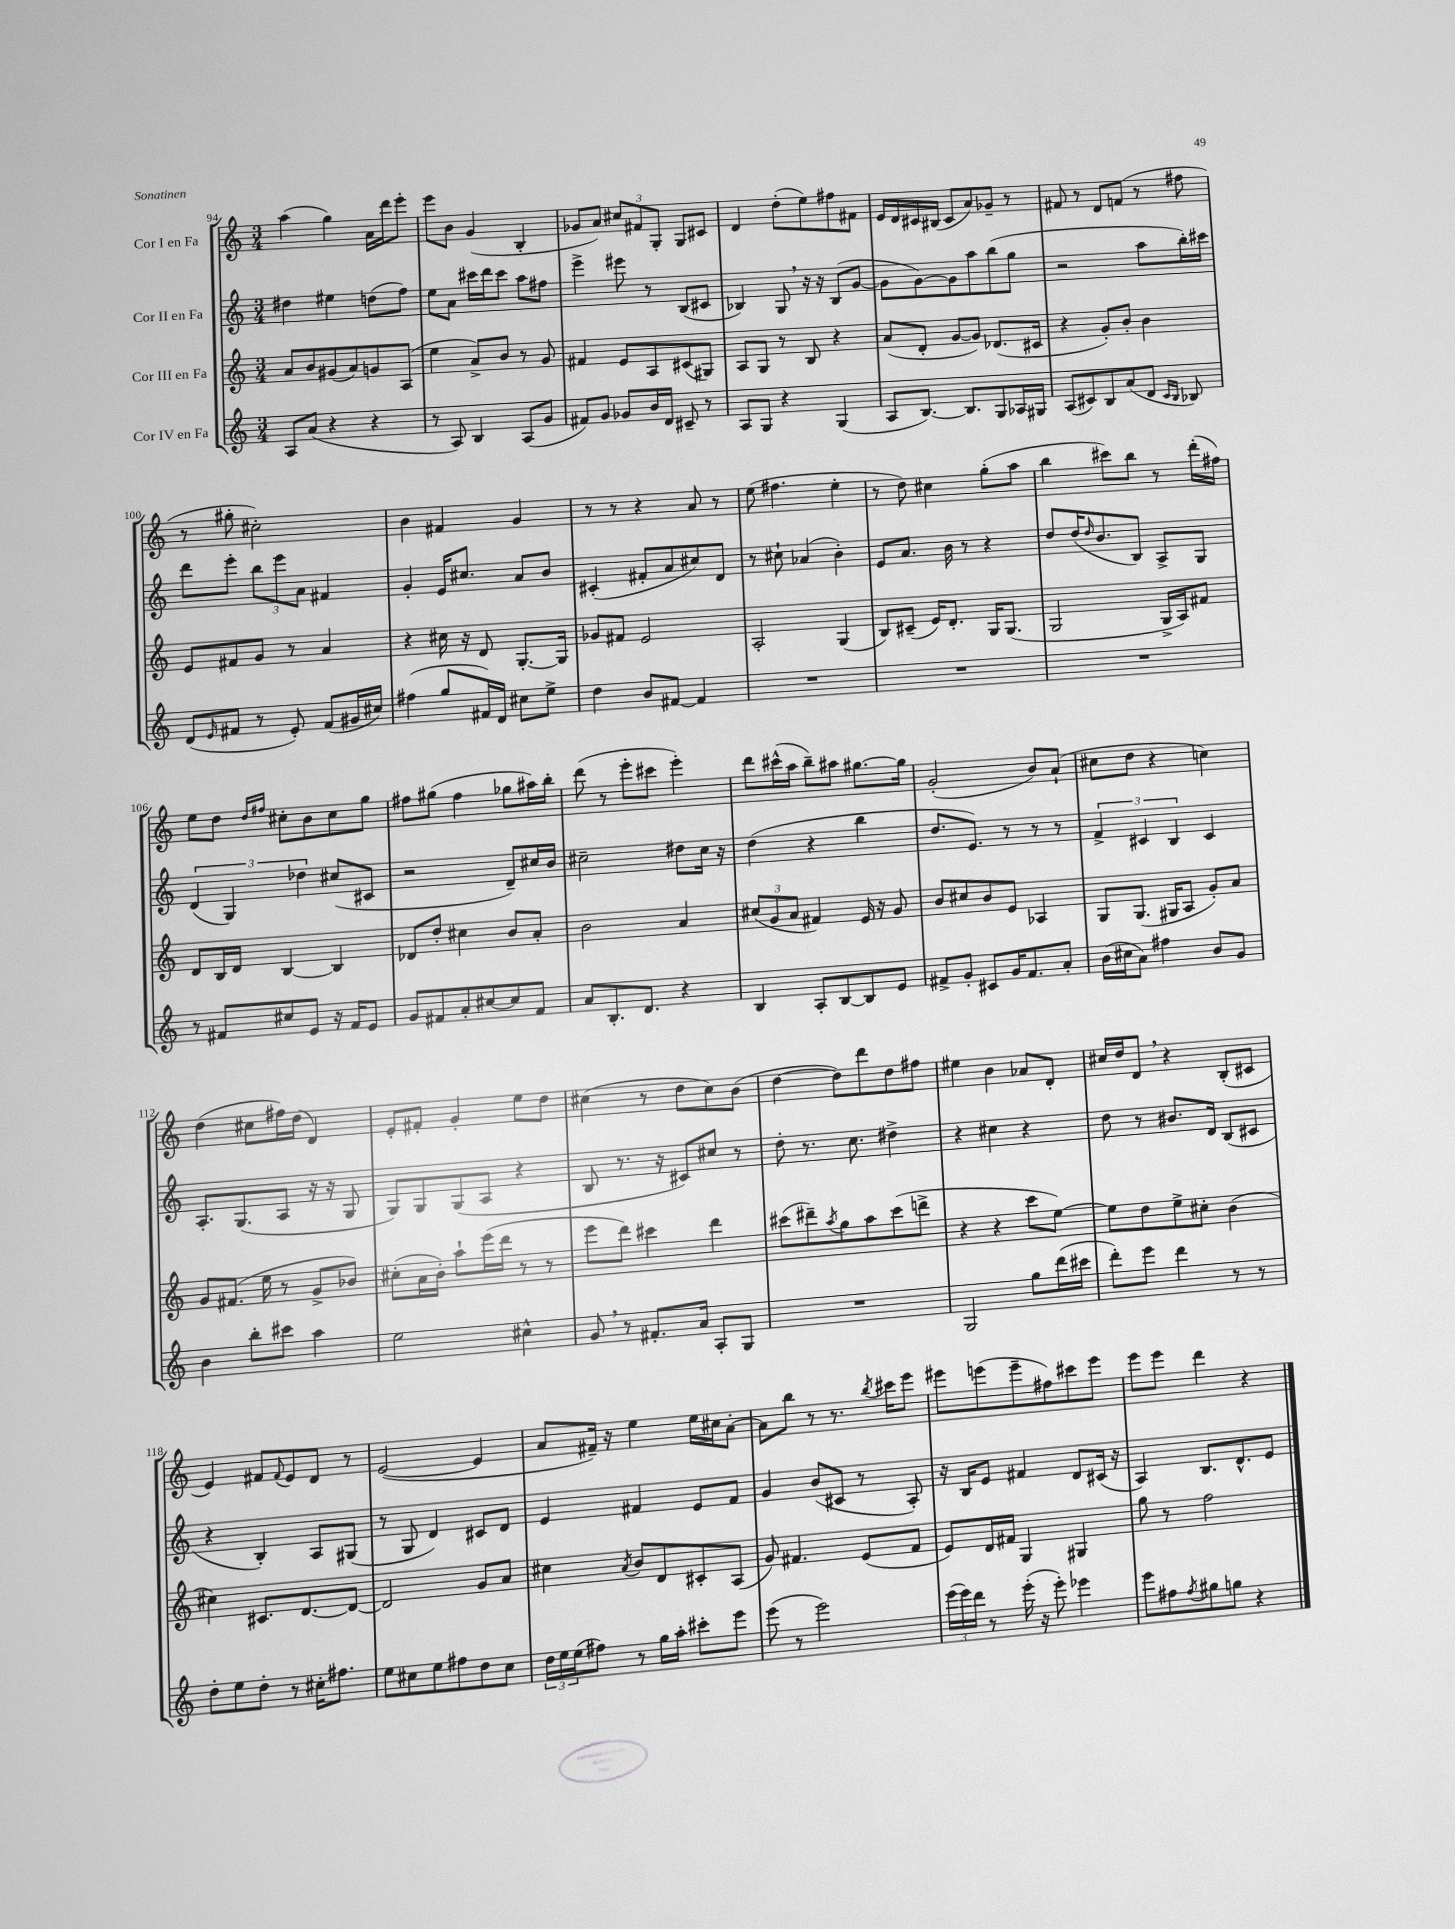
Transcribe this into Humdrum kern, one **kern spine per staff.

**kern	**kern	**kern	**kern
*part4	*part3	*part2	*part1
*staff4	*staff3	*staff2	*staff1
*I"Cor IV en Fa	*I"Cor III en Fa	*I"Cor II en Fa	*I"Cor I en Fa
*clefG2	*clefG2	*clefG2	*clefG2
*k[]	*k[]	*k[]	*k[]
*M3/4	*M3/4	*M3/4	*M3/4
=94	=94	=94	=94
8A/L	8a/L	4dd#X\	(4aa\
(8a/J	8b/	.	.
4r	(8g#X/	4ee#X\	4gg\)
.	8a/)	.	.
4r	8gn/	(8ddn\L	16a\LL
.	.	.	16ddd\J
.	(8A/J	8ff\J)	8eee'\J
=95	=95	=95	=95
8r	4ee\	8ee\L	8eee\L
8A/)	.	8a\J	8b\J
4B/	8a^/L)	16ccc#X\LL	(4g/
.	.	16ddd\J	.
.	8b/J	8ccc#\J	.
(8A/L	8r	8aa\L	4B'/
8g/J	8g/	8ff#X\J	.
=96	=96	=96	=96
8f#X/L)	4f#X/	4eee^\	8g-X/L
8g/J	.	.	8a/J)
8g-X/L	8e/L	8eee#X\	12cc#X/L
.	.	.	12f#X/
16b/L	8A/	8r	.
.	.	.	12G'/J
16d/JJ	.	.	.
8c#X~/	(8c#X/	(8B/L	8G/L
8r	8G#X/J)	8c#X/J	8c#X/J
=97	=97	=97	=97
8A/L	8A/L	4B-X/)	4d/
8G/J	8G/J	.	.
4r	8r	8G,/	(8dd'\L
.	8B/	16r	8ee\)
.	.	16r	.
(4G/	4r	(8B-/L	8ff#X\
.	.	[8g/J	8f#X\J
=98	=98	=98	=98
8A/L	(8a/L	8g\L]	16e/LL
.	.	.	16d/
[8.B/J)	8d'/J	[8g\)	16c#X/
.	.	.	(16B#X/JJ
.	[8g/L	8g\]	8c#/L
8.B/L]	.	.	.
.	8g/J])	8aa\	8a/)
8G/	(8.d-X/L	(8bb\	8g-X~/J
16A-X/L	.	8gg\J	8r
16G#X/JJ	16c#X/Jk	.	.
=99	=99	=99	=99
(8A/L	4r	2r	8f#X/
8c#X/)	.	.	8r
8B/	8g'/L)	.	8d/L
(8a/	8b'/J	.	(8fn/J
8d/J	4b\	8aa\L	8r
16qqc#/LL	.	.	.
16qqB/JJ	.	.	.
8B-X/)	.	16bb'\L)	8ff#X\
.	.	16ccc#X\JJ	.
!!LO:LB:g=z
=100	=100	=100	=100
(8d/L	8e/L	8ddd\L	8r
16qqe/	.	.	.
8f#X/J	8f#X/	8eee'\J	8gg#X'\
8r	8g/J	12bb\L	2cc#X'\)
.	.	12eee\	.
8e'/)	8r	.	.
.	.	12a\J	.
(8f#/L	4a/	4f#X/	.
16g#X/L	.	.	.
16cc#X/JJ)	.	.	.
=101	=101	=101	=101
(4ff#X\	4r	4g'/	4b\
8gg/L	16cc#X\	16e/KL	4f#X/
.	16r	8.cc#X/J	.
16f#X/L)	8d/	.	.
16d/JJ	.	.	.
8cc#X\L	[8.G'/L	8a/L	4g/
8ee^\J	.	8b/J	.
.	16G/Jk]	.	.
=102	=102	=102	=102
4dd\	8g-X/L	(4c#X'/	8r
.	8f#X/J	.	8r
8b/L	2e/	8f#X'/L	4r
[8f#X/J	.	8a/	.
4f#/]	.	8cc#X/)	8a/
.	.	8d/J	8r
=103	=103	=103	=103
2.r	2A'/	8r	(8ee\
.	.	8cc#X`\	4.ff#X\
.	.	(4a-X/	.
.	(4G/	4b'\)	4ee'\
=104	=104	=104	=104
2.r	8B/L)	8e/L	8r
.	(8c#X~/J	8.a/J	8dd\)
.	16e/KL)	.	4cc#X\
.	8.d'/J	16b\	.
.	.	8r	.
.	16G/KL	4r	(8gg'\L
.	(8.G/J	.	.
.	.	.	8aa\J
=105	=105	=105	=105
2.r	2G/	8dd/L	4bb\
.	.	(16dd/K	.
.	.	16qqdd/	.
.	.	8.b/	.
.	.	.	8ccc#X\L)
.	.	8B/J)	8bb\J
.	16G^/LL	8A^/L	8r
.	16A/J)	.	.
.	8f#X/J	8G/J	(16ddd'\LL
.	.	.	16ff#X\JJ)
!!LO:LB:g=z
=106	=106	=106	=106
8r	8d/L	(6d/	8ee\L
8f#X/L	16B/L	.	8dd\J
.	.	6G/)	.
.	16d/JJ	.	.
.	.	.	16qqdd/LL
.	.	.	16qqff#X/JJ
8cc#X/	[4B/	.	8cc#X'\L
.	.	6dd-X\	.
8e/J	.	.	8b\
16r	4B/]	(8cc#X/L	8cc#\
16f#/KL	.	.	.
8e/J	.	8c#X/J	8gg\J
=107	=107	=107	=107
8g/L	8d-X/L	2r	8ff#X\L
8f#X/	8dd'/J	.	(8gg#X\J
8a'/	4cc#X\	.	4ff#\
[8cc#X/	.	.	.
8cc#/]	8b/L	8d~/L)	8gg-X\L
8f#/J	8a'/J	16cc#X/L	16aa#X\L)
.	.	16b/JJ	16bb'\JJ
=108	=108	=108	=108
8a/L	2b\	2cc#X~\	(8ddd\
8.B'/	.	.	8r
.	.	.	8eee'\L
8.d/J	.	.	.
.	.	.	8ccc#X\J
4r	4a/	8dd#X\L	4eee'\)
.	.	16cc#\Jk	.
.	.	16r	.
=109	=109	=109	=109
4B/	(12cc#X/L	(4dd\	8ddd\L
.	12g/	.	.
.	.	.	(16ccc#X^^\L
.	12a/J	.	.
.	.	.	16aa\JJ
8A'/L	4f#X/)	4r	8bb~\L)
[8B/	.	.	8aa#X\J
8B/]	16e/	4bb\	[8.gg#X\L
.	16r	.	.
8e/J	8g/	.	.
.	.	.	16gg#\Jk]
=110	=110	=110	=110
8f#X^/L	8b/L	8.dd/L	(2g'/
8g'/J	8cc#X/	.	.
.	.	8.e/J)	.
8c#X/L	8b/	.	.
16g/K	8e/J	8r	.
8.f#/	.	.	.
.	4A-X/	8r	8b/L)
8a'/J	.	8r	(8a`/J
=111	=111	=111	=111
(16b\LL	8G/L	6f^/	8cc#X\L
16cc#X\J	.	.	.
8a\J)	(8.G/J	.	8dd\J
.	.	6c#X/	.
4ff#X\	.	.	4r
.	16G#X/KL	.	.
.	.	6B/	.
.	8A/J	.	.
8b/L	8g'/L)	4c#/	4ccn\)
8g/J	8a/J	.	.
!!LO:LB:g=z
=112	=112	=112	=112
4b\	8g/L	8.A'/L	(4dd\
.	(8.f#X/J	.	.
.	.	(8.G/	.
8bb'\L	.	.	8cc#X\L
.	16ee\	.	.
8ccc#X\J	8r	8A/J	16ff#X\L)
.	.	.	(16dd\JJ
4aa\	8g^/L	16r	4d/)
.	.	16r	.
.	8b-X/J)	8G/	.
=113	=113	=113	=113
2ee\	(8cc#X'\L	8G/L)	8e'/L
.	16a\L	8G/	8f#X'/J
.	16b'\JJ)	.	.
.	8aa`\L	(8G/	4g'/
.	(16eee\L	8A/J	.
.	16ddd\JJ	.	.
4cc#X^^\	8r	4r	8ee\L
.	8r	.	8dd\J
=114	=114	=114	=114
8g,/	8eee\L	8B/	(4cc#X\
8r	8ddd\J)	8.r	.
8.f#X'/L	4ccc#X\	.	8r
.	.	16r	.
.	.	8c#X/L)	8dd\L
16a/Jk	.	.	.
8A'/L	4ddd\	8cc#X/J	8cc#\)
8G/J	.	8r	(8b\J
=115	=115	=115	=115
2.r	(8ccc#X\L	8dd'\	[4dd\
.	8ddd#X~\)	8.r	.
.	8qaa/	.	.
.	8gg\	.	8dd\L])
.	.	8.cc\	.
.	8aa\	.	8ddd\
.	(8ccc#\	4dd#X^\	8dd\
.	8dddn^\J	.	8ff#X\J
=116	=116	=116	=116
2G/	4r	4r	4ee#X\
.	4r	4cc#X\	4b\
8gg\L	8ccc\L	4r	8a-X/L
(16ddd\L	[8ee\J)	.	8d'/J
16ccc#X\JJ	.	.	.
=117	=117	=117	=117
8ddd'\L)	8ee\L]	8dd\	16cc#X/LL
.	.	.	16dd/J
8eee\J	8dd\	8r	8d,/J
4ddd\	8ee^\	8.b#X/L	4r
.	8cc#X'\J	.	.
.	.	16d/Jk	.
8r	(4b\	(8B/L	(8B'/L
8r	.	8c#X/J	8c#X/J
!!LO:LB:g=z
=118	=118	=118	=118
8dd'\L	4cc#X\)	4r	4e/)
8ee\	.	.	.
8dd'\J	8.c#X/L	4B'/)	8f#X/L
.	.	.	8qqf#/
8r	.	.	8e/
.	[8.d/	.	.
16cc#X'\KL	.	8A/L	8d/J
8.ff#X\J	.	.	.
.	8d/J_	(8G#X/J	8r
=119	=119	=119	=119
8ee\L	2d/]	8r	([2e/
8cc#X\	.	8G/	.
8ee\	.	4d/)	.
8ff#X\	.	.	.
8dd\	8g/L	8c#X/L	4e/]
8cc#\J	8a/J	8d/J	.
=120	=120	=120	=120
24dd\LL	4cc#X\	4e/	8a/L
24ee\	.	.	.
(24ee\J	.	.	.
8ff#X\J)	.	.	16f#X~/Jk)
.	.	.	16r
.	8qa/	.	.
8r	8b/L	4f#X/	4ee\
16gg\LL	8d/	.	.
16aa'\JJ	.	.	.
8ccc#X'\L	8c#X'/	8e/L	16ee\LL
.	.	.	16cc#X\J
8eee\J	(8A/J	8f#/J	[8a'\J
=121	=121	=121	=121
(8eee\	8g/)	4g/	8a\L]
8r	4.f#X/	.	8bb\J
2eee\)	.	(8b/L	8r
.	.	8c#X/J	8.r
.	(8e/L	8r	.
.	.	.	8qbb/
.	.	.	16ccc#X\KL
.	8f#/J	8A'/)	8eee\J
=122	=122	=122	=122
(24eee\LL	8e/L)	16r	8eee#X\L
24eee\)	.	.	.
.	.	16B/KL	.
24ddd\JJ	.	.	.
8r	16d/L	8e/J	(8eeen\
.	16f#X/JJ	.	.
(16eee'\	4G/	4f#X/	8eee~\
16r	.	.	.
8eee'\)	.	.	8ff#X\)
4eee-X\	4G#X/	8d/L	8ccc#X\
.	.	(16c#X/Jk	8eee\J
.	.	16r	.
=123	=123	=123	=123
8eee\L	8gg\	4A/)	8eee\L
8ff#X\	8r	.	8eee\J
8qff#/	.	.	.
8gg#X\	2ff\	8.B/L	4ddd\
8ggn\J	.	.	.
.	.	8.d^^/	.
4r	.	.	4r
.	.	8e/J	.
==	==	==	==
*-	*-	*-	*-
